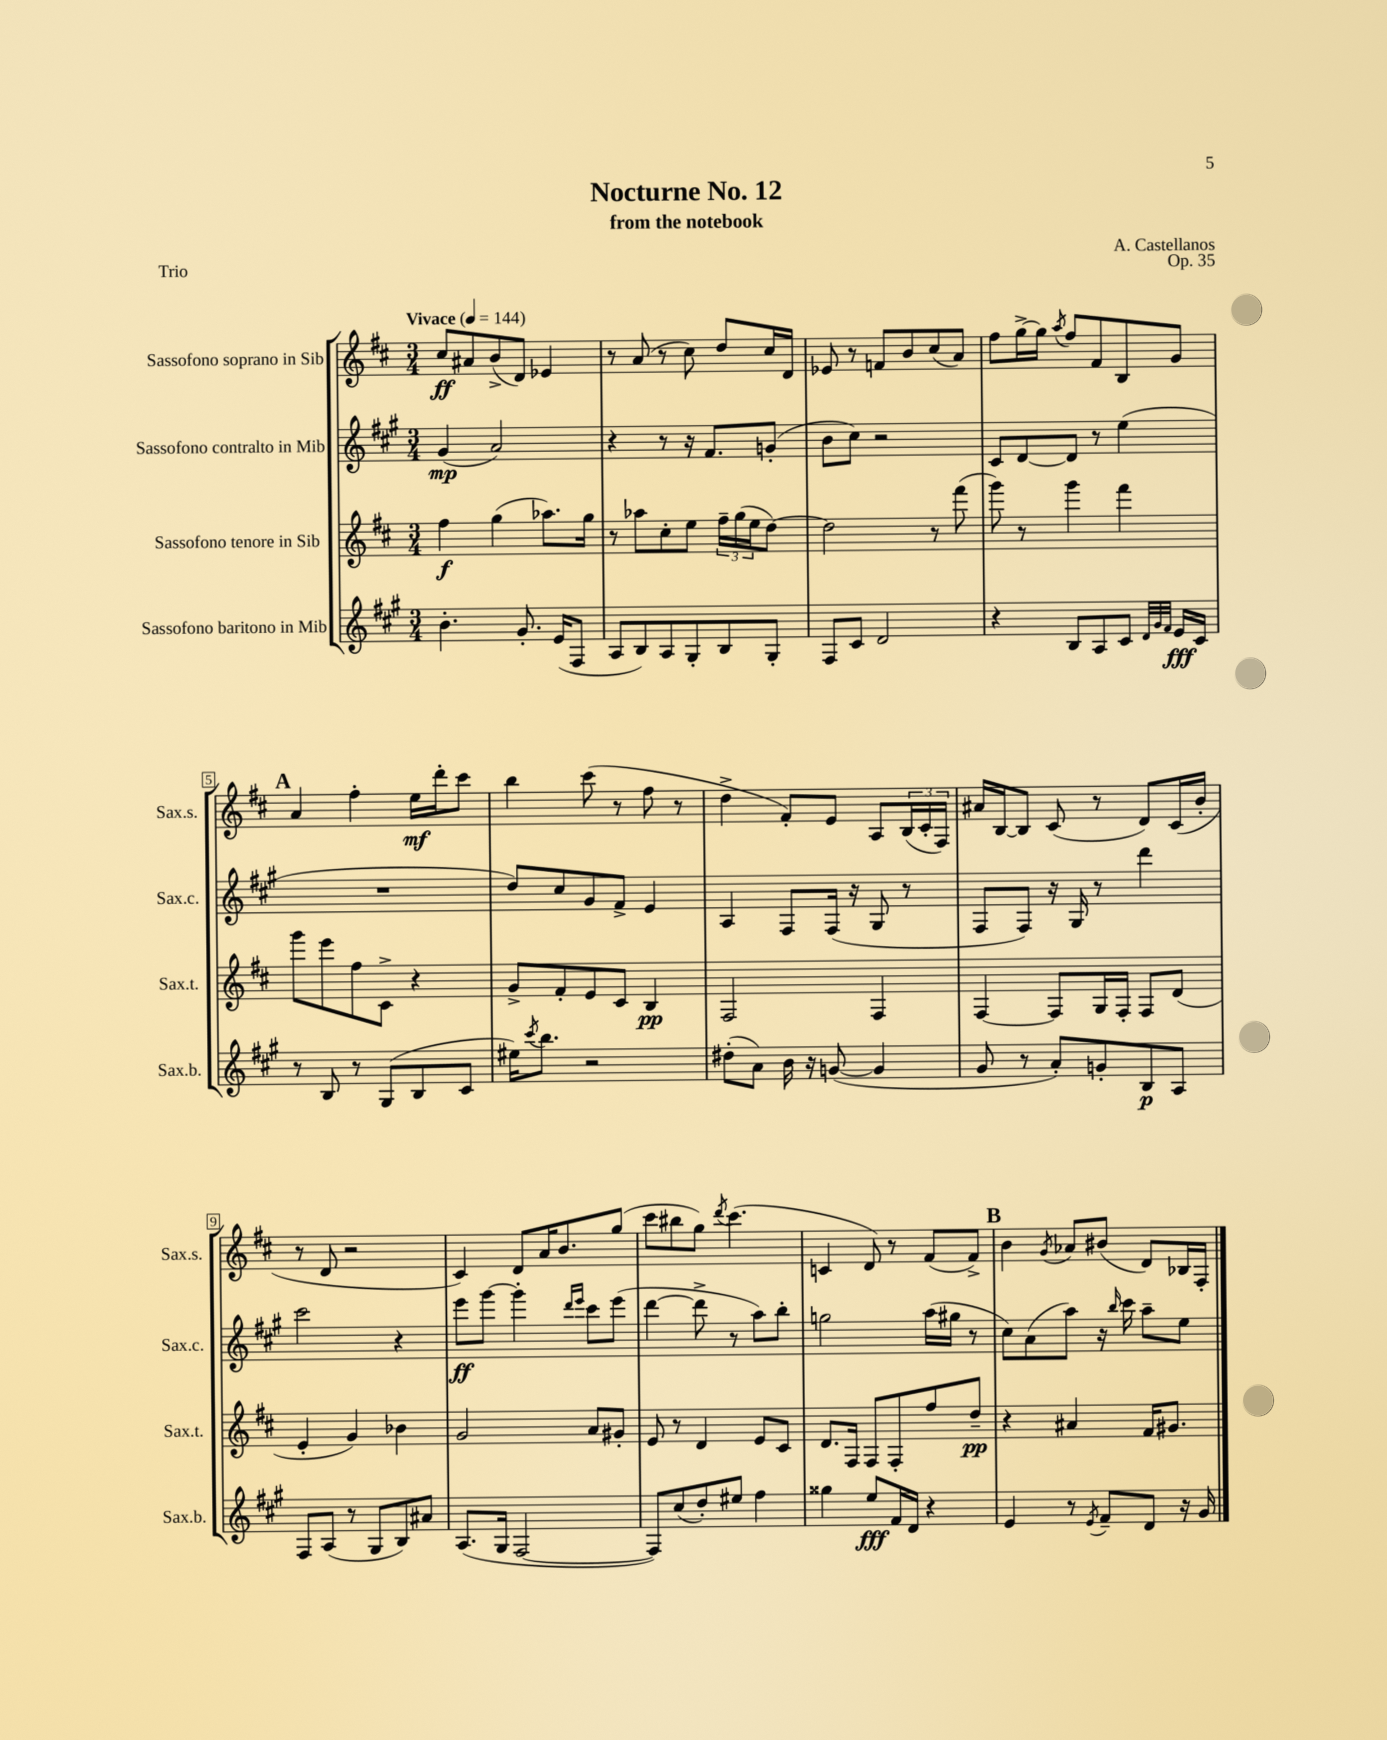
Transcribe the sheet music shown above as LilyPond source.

\header { title = "Nocturne No. 12" composer = "A. Castellanos" subtitle = "from the notebook" opus = "Op. 35" piece = "Trio" }
<<
\new StaffGroup <<
\new Staff = "s0" \with { instrumentName = "Sassofono soprano in Sib" shortInstrumentName = "Sax.s." } {
    \clef treble \key d \major \numericTimeSignature \time 3/4 \tempo "Vivace" 4 = 144
    cis''8\ff ais'8 b'8->( d'8) ees'4 |
    r8 a'8( r8 cis''8) d''8 cis''16 d'16 |
    ees'8 r8 f'8 b'8 cis''8( a'8) |
    fis''8 g''16~-> g''16 \acciaccatura { a''8 } fis''8 fis'8 b8 g'8 |
    \mark \markup { \bold "A" } a'4 fis''4-. e''16\mf d'''16-. cis'''8 |
    b''4 cis'''8( r8 fis''8 r8 |
    d''4-> fis'8-.) e'8 a8 \tuplet 3/2 { b16( cis'16-. fis16) } |
    ais'16 b16~ b8 cis'8( r8 d'8) cis'16( b'16-. |
    r8 d'8 r2 |
    cis'4) d'8 a'16 b'8. g''8( |
    cis'''8 bis''8 g''8) \acciaccatura { d'''8 } cis'''4.( |
    c'4 d'8) r8 fis'8( fis'8->) |
    \mark \markup { \bold "B" } b'4 \acciaccatura { g'8 } aes'8 bis'8( d'8) bes16 fis16-. \bar "|." |
}
\new Staff = "s1" \with { instrumentName = "Sassofono contralto in Mib" shortInstrumentName = "Sax.c." } {
    \clef treble \key a \major \numericTimeSignature \time 3/4
    gis'4\mp( a'2) |
    r4 r8 r16 fis'8. g'8-.( |
    b'8 cis''8) r2 |
    cis'8 d'8~ d'8 r8 e''4( |
    \mark \markup { \bold "A" } R2. |
    d''8) cis''8 gis'8 fis'8-> e'4 |
    a4 fis8 fis16( r16 gis8 r8 |
    fis8 fis8) r16 gis16 r8 d'''4 |
    cis'''2 r4 |
    e'''8\ff gis'''8~ gis'''4-. \grace { d'''16 e'''16 } cis'''8 e'''8( |
    d'''4~ d'''8-> r8 a''8) b''8-. |
    g''2 a''16( gis''16 r8 |
    \mark \markup { \bold "B" } cis''8) a'8( a''8) r16 \grace { b''16 } cis'''16 a''8-- e''8 \bar "|." |
}
\new Staff = "s2" \with { instrumentName = "Sassofono tenore in Sib" shortInstrumentName = "Sax.t." } {
    \clef treble \key d \major \numericTimeSignature \time 3/4
    fis''4\f g''4( aes''8.) g''16 |
    r8 aes''8 cis''8-. e''8 \tuplet 3/2 { fis''16-- g''16( e''16 } d''8~) |
    d''2 r8 fis'''8( |
    g'''8) r8 g'''4 fis'''4 |
    \mark \markup { \bold "A" } g'''8 e'''8 fis''8 cis'8-> r4 |
    g'8-> fis'8-. e'8 cis'8 b4\pp |
    fis2 fis4 |
    fis4~ fis8 g16 fis16-. fis8 d'8( |
    e'4-. g'4) bes'4 |
    g'2 a'8 gis'8-. |
    e'8 r8 d'4 e'8 cis'8 |
    d'8. fis16 fis8 fis8-. fis''8 d''8--\pp |
    \mark \markup { \bold "B" } r4 ais'4 fis'16 gis'8. \bar "|." |
}
\new Staff = "s3" \with { instrumentName = "Sassofono baritono in Mib" shortInstrumentName = "Sax.b." } {
    \clef treble \key a \major \numericTimeSignature \time 3/4
    b'4.-. gis'8.-. e'16( fis8 |
    a8 b8) a8 gis8-. b8 gis8-. |
    fis8 cis'8 d'2 |
    r4 b8 a8 cis'8 \grace { d'32 gis'32 fis'32 } e'16\fff cis'16 |
    \mark \markup { \bold "A" } r8 b8 r8 gis8( b8 cis'8 |
    eis''16) \acciaccatura { cis'''8 } b''8. r2 |
    dis''8-.( a'8) b'16 r16 g'8~( g'4 |
    gis'8 r8 a'8-.) g'8-. b8\p a8 |
    fis8 a8( r8 gis8 b8) ais'8 |
    a8.( gis16 fis2~ |
    fis8) cis''8( d''8-.) eis''8 fis''4 |
    gisis''4 e''8\fff fis'16 d'16 r4 |
    \mark \markup { \bold "B" } e'4 r8 \acciaccatura { e'8 } fis'8-- d'8 r16 gis'16 \bar "|." |
}
>>
>>
\layout { \context { \Score \override BarNumber.stencil = #(make-stencil-boxer 0.1 0.3 ly:text-interface::print) } }
